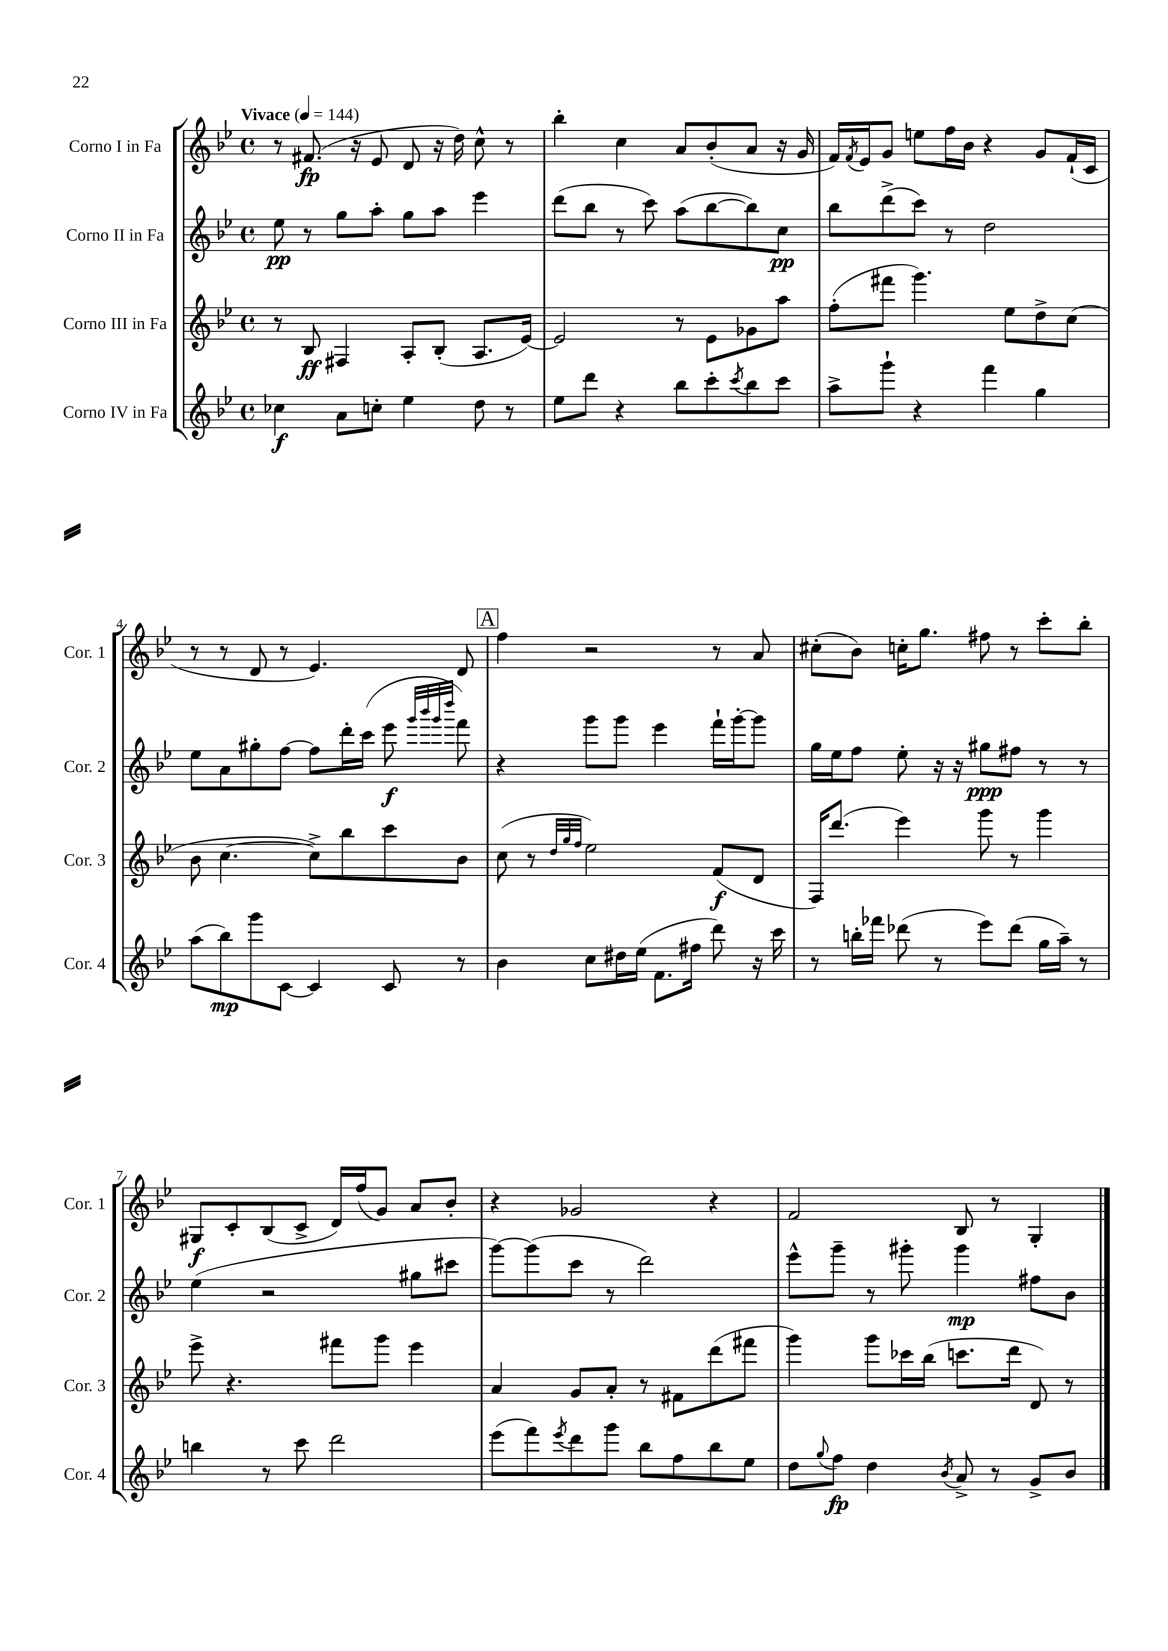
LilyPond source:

<<
\new StaffGroup <<
\new Staff = "s0" \with { instrumentName = "Corno I in Fa" shortInstrumentName = "Cor. 1" } {
    \clef treble \key bes \major \defaultTimeSignature \time 4/4 \tempo "Vivace" 4 = 144
    r8 fis'8.\fp( r16 ees'8 d'8 r16 d''16) c''8-^ r8 |
    bes''4-. c''4 a'8 bes'8-.( a'8 r16 g'16 |
    f'16) \acciaccatura { f'8 } ees'16 g'8 e''8 f''16 bes'16 r4 g'8 f'16-!( c'16 |
    r8 r8 d'8 r8 ees'4.) d'8 |
    \mark \markup { \box "A" } f''4 r2 r8 a'8 |
    cis''8-.( bes'8) c''16-. g''8. fis''8 r8 c'''8-. bes''8-. |
    gis8\f c'8-. bes8( c'8-> d'16) f''16( g'8) a'8 bes'8-. |
    r4 ges'2 r4 |
    f'2 bes8 r8 g4-. \bar "|." |
}
\new Staff = "s1" \with { instrumentName = "Corno II in Fa" shortInstrumentName = "Cor. 2" } {
    \clef treble \key bes \major \defaultTimeSignature \time 4/4
    ees''8\pp r8 g''8 a''8-. g''8 a''8 ees'''4 |
    d'''8( bes''8 r8 c'''8) a''8( bes''8~ bes''8) c''8\pp |
    bes''8 d'''8->( c'''8) r8 d''2 |
    ees''8 a'8 gis''8-. f''8~ f''8 d'''16-. c'''16( ees'''8\f \grace { g'''32 bes'''32 g'''32 d''''32 } f'''8) |
    \mark \markup { \box "A" } r4 g'''8 g'''8 ees'''4 f'''16-! g'''16~-. g'''8 |
    g''16 ees''16 f''8 ees''8-. r16 r16 gis''8\ppp fis''8 r8 r8 |
    ees''4( r2 gis''8 cis'''8 |
    g'''8~) g'''8( c'''8 r8 d'''2) |
    ees'''8-^ g'''8-- r8 gis'''8-. gis'''4\mp fis''8 bes'8 \bar "|." |
}
\new Staff = "s2" \with { instrumentName = "Corno III in Fa" shortInstrumentName = "Cor. 3" } {
    \clef treble \key bes \major \defaultTimeSignature \time 4/4
    r8 bes8\ff fis4 a8-. bes8-.( a8. ees'16~) |
    ees'2 r8 ees'8 ges'8 a''8 |
    f''8-.( fis'''8 g'''4.) ees''8 d''8-> c''8( |
    bes'8 c''4.~ c''8->) bes''8 c'''8 bes'8 |
    \mark \markup { \box "A" } c''8( r8 \grace { d''32 g''32 f''32 } ees''2) f'8\f( d'8 |
    f16) d'''8.( ees'''4) g'''8 r8 g'''4 |
    ees'''8-> r4. fis'''8 g'''8 ees'''4 |
    a'4 g'8 a'8-. r8 fis'8 d'''8( fis'''8 |
    g'''4) g'''8 ces'''16 bes''16( c'''8. d'''16 d'8) r8 \bar "|." |
}
\new Staff = "s3" \with { instrumentName = "Corno IV in Fa" shortInstrumentName = "Cor. 4" } {
    \clef treble \key bes \major \defaultTimeSignature \time 4/4
    ces''4\f a'8 c''8-. ees''4 d''8 r8 |
    ees''8 d'''8 r4 bes''8 c'''8-. \acciaccatura { c'''8 } bes''8 c'''8 |
    a''8-> g'''8-! r4 f'''4 g''4 |
    a''8( bes''8\mp) g'''8 c'8~ c'4 c'8 r8 |
    \mark \markup { \box "A" } bes'4 c''8 dis''16 ees''16( f'8. fis''16 d'''8) r16 c'''16 |
    r8 b''16-. fes'''16 des'''8( r8 ees'''8) des'''8( g''16 a''16--) r8 |
    b''4 r8 c'''8 d'''2 |
    ees'''8( f'''8) \acciaccatura { ees'''8 } d'''8 g'''8 bes''8 f''8 bes''8 ees''8 |
    d''8 \appoggiatura { g''8 } f''8\fp d''4 \acciaccatura { bes'8 } a'8-> r8 g'8-> bes'8 \bar "|." |
}
>>
>>
